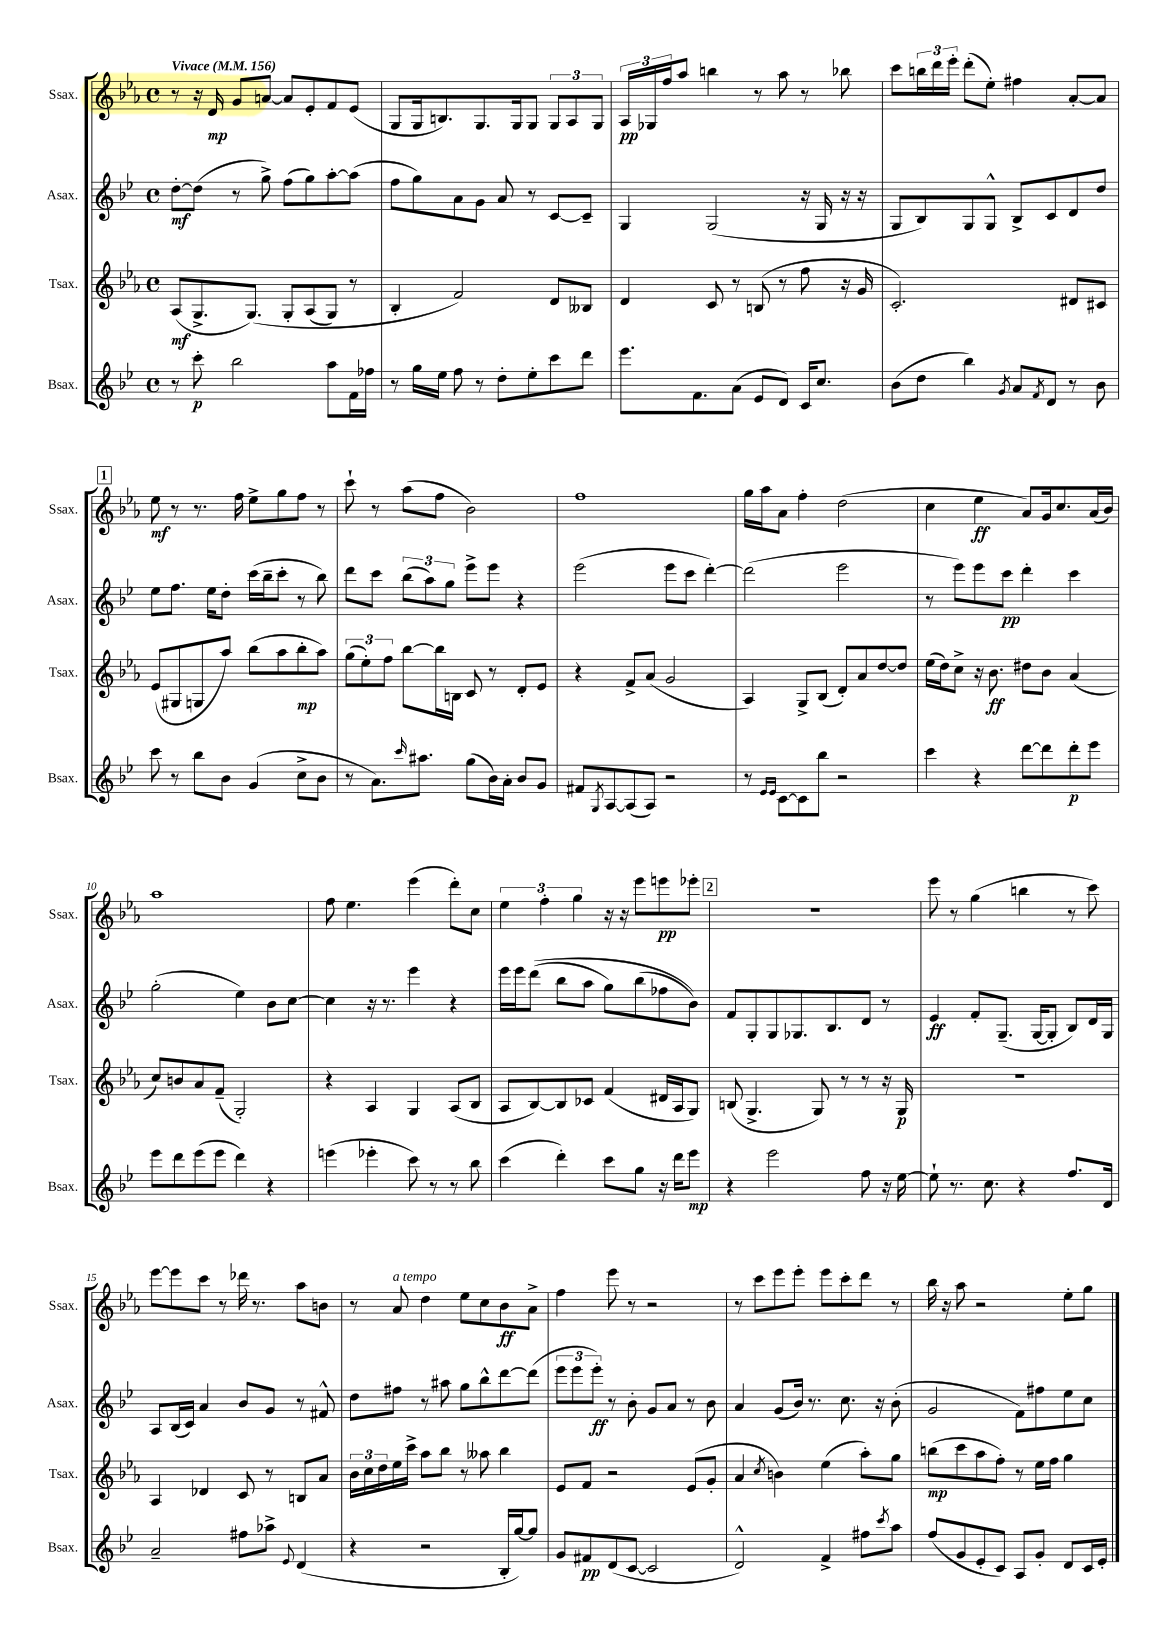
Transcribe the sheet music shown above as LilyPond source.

<<
\new StaffGroup <<
\new Staff = "s0" \with { instrumentName = "Ssax." shortInstrumentName = "Ssax." } {
    \clef treble \key ees \major \defaultTimeSignature \time 4/4 \tempo "Vivace" 4 = 156
    r8 r16 d'16\mp g'8 a'8~ a'8 ees'8-. f'8 ees'8( |
    g8 g16 b8.) g8. g16 g8 \tuplet 3/2 { g8 aes8 g8 } |
    \tuplet 3/2 { aes16\pp ges16 f''16 } aes''8 b''4 r8 aes''8 r8 bes''8 |
    c'''8 \tuplet 3/2 { b''16 d'''16 ees'''16-. } d'''8-.( ees''8-.) fis''4 aes'8~-. aes'8 |
    \mark \markup { \box "1" } ees''8\mf r8 r8. f''16 ees''8-> g''8 f''8 r8 |
    c'''8-! r8 aes''8( f''8 bes'2) |
    f''1 |
    g''16 aes''16 aes'8 f''4-. d''2( |
    c''4 ees''4\ff aes'8) g'16 c''8. aes'16( bes'16) |
    aes''1 |
    f''8 ees''4. ees'''4( d'''8-.) c''8 |
    \tuplet 3/2 { ees''4 f''4-. g''4 } r16 r16 ees'''8 e'''8\pp ees'''8-. |
    \mark \markup { \box "2" } r1 |
    ees'''8 r8 g''4( b''4 r8 c'''8) |
    ees'''8~ ees'''8 c'''8 r8 des'''16 r8. aes''8 b'8 |
    r8 aes'8^\markup { \italic "a tempo" } d''4 ees''8 c''8 bes'8\ff aes'8-> |
    f''4 ees'''8 r8 r2 |
    r8 c'''8 ees'''8 ees'''8-. ees'''8 c'''8-. d'''8 r8 |
    bes''16 r16 aes''8 r2 ees''8-. g''8 \bar "|." |
}
\new Staff = "s1" \with { instrumentName = "Asax." shortInstrumentName = "Asax." } {
    \clef treble \key bes \major \defaultTimeSignature \time 4/4
    d''8~-.\mf d''8( r8 g''8->) f''8( g''8) a''8~-. a''8( |
    f''8 g''8) a'8 g'8 a'8 r8 c'8~ c'8-- |
    g4 g2( r16 g16 r16 r16 |
    g8 bes8) g8 g8-^ bes8-> c'8 d'8 d''8 |
    \mark \markup { \box "1" } ees''8 f''8. ees''16 d''8-. c'''16( bes''16-- c'''8-. r8 bes''8) |
    d'''8 c'''8 \tuplet 3/2 { bes''8( a''8) g''8 } ees'''8-> ees'''8 r4 |
    ees'''2( ees'''8 c'''8 d'''4~-.) |
    d'''2( ees'''2 |
    r8 ees'''8) ees'''8 c'''8\pp d'''4-. c'''4 |
    g''2-.( ees''4) bes'8 c''8~ |
    c''4 r16 r8. ees'''4 r4 |
    ees'''16 ees'''16 d'''8(\( bes''8 a''8 g''8) bes''8( fes''8 bes'8)\) |
    \mark \markup { \box "2" } f'8 g8-. g8 ges8. bes8. d'8 r8 |
    ees'4\ff f'8-. g8.--( g16~ g8-. bes8) d'16 g16 |
    a8 bes16( c'16) a'4 bes'8 g'8 r8 fis'8-^ |
    d''8 fis''8 r8 ais''8 g''8 bes''8-^ d'''8~ d'''8( |
    \tuplet 3/2 { ees'''8 ees'''8 ees'''8-.\ff) } r8 bes'8-. g'8 a'8 r8 bes'8 |
    a'4 g'8( bes'16) r8. c''8. r16 bes'8-.( |
    g'2 f'8) fis''8 ees''8 c''8 \bar "|." |
}
\new Staff = "s2" \with { instrumentName = "Tsax." shortInstrumentName = "Tsax." } {
    \clef treble \key ees \major \defaultTimeSignature \time 4/4
    aes8\mf( g8.-> g8.)\( g8-. aes8( g8) r8 |
    bes4-. f'2\) d'8 beses8 |
    d'4 c'8 r8 b8( r8 f''8 r16 g'16 |
    c'2.-.) dis'8 cis'8 |
    \mark \markup { \box "1" } ees'8( gis8 g8 aes''8) bes''8( aes''8 bes''8-.\mp aes''8) |
    \tuplet 3/2 { g''8( ees''8-.) f''8 } bes''8~ bes''16 b16 c'8 r8 d'8-. ees'8 |
    r4 f'8-> aes'8( g'2 |
    aes4) g8-> bes8( d'8-.) aes'8 d''8~ d''8 |
    ees''16( d''16) c''8-> r16 bes'8.\ff dis''8 bes'8 aes'4( |
    c''8) b'8 aes'8 f'8--( g2-.) |
    r4 aes4 g4 aes8( bes8 |
    aes8 bes8~) bes8 ces'8 f'4( dis'16 aes16 g8) |
    \mark \markup { \box "2" } b8( g4.-> g8) r8 r8 r16 g16\p |
    R1 |
    aes4 des'4 c'8 r8 b8 aes'8 |
    \tuplet 3/2 { bes'16 c''16 d''16 } ees''16 c'''16-> aes''8 bes''8 r8 aeses''8 bes''4 |
    ees'8 f'8 r2 ees'8( g'8-. |
    aes'4 \acciaccatura { c''8 } b'4) ees''4( aes''8-.) g''8 |
    b''8\mp( c'''8 aes''8 f''8-.) r8 ees''16 f''16 g''4 \bar "|." |
}
\new Staff = "s3" \with { instrumentName = "Bsax." shortInstrumentName = "Bsax." } {
    \clef treble \key bes \major \defaultTimeSignature \time 4/4
    r8 c'''8-.\p bes''2 a''8 f'16 fes''16 |
    r8 g''16 ees''16 f''8 r8 d''8-. ees''8-. c'''8 d'''8 |
    ees'''8. f'8. a'8( ees'8 d'8) c'16 c''8. |
    bes'8( d''8 bes''4) \acciaccatura { g'8 } a'8 \acciaccatura { f'8 } d'8 r8 bes'8 |
    \mark \markup { \box "1" } c'''8 r8 bes''8 bes'8 g'4( c''8-> bes'8 |
    r8 a'8.) \grace { c'''16 } ais''8. g''8( bes'16) a'16-. bes'8 g'8 |
    fis'8 \acciaccatura { g8 } a8~ a8( a8) r2 |
    r8 \grace { ees'16 ees'16 } c'8~ c'8 bes''8 r2 |
    c'''4 r4 d'''8~ d'''8 d'''8-.\p ees'''8 |
    ees'''8 d'''8 ees'''8( ees'''8 d'''4) r4 |
    e'''4( ees'''4-. c'''8) r8 r8 bes''8 |
    c'''4( d'''4-.) c'''8 g''8 r16 d'''16 ees'''8\mp |
    \mark \markup { \box "2" } r4 ees'''2 f''8 r16 ees''16~ |
    ees''8-! r8. c''8. r4 f''8. d'16 |
    a'2-- fis''8 aes''8-> \appoggiatura { ees'8 } d'4( |
    r4 r2 bes16-. g''16~) g''8 |
    g'8 fis'8\pp d'8( c'8~ c'2 |
    d'2-^) f'4-> fis''8 \acciaccatura { c'''8 } a''8 |
    f''8( g'8 ees'8-. c'8) a8 g'8-. d'8 c'16 ees'16-. \bar "|." |
}
>>
>>
